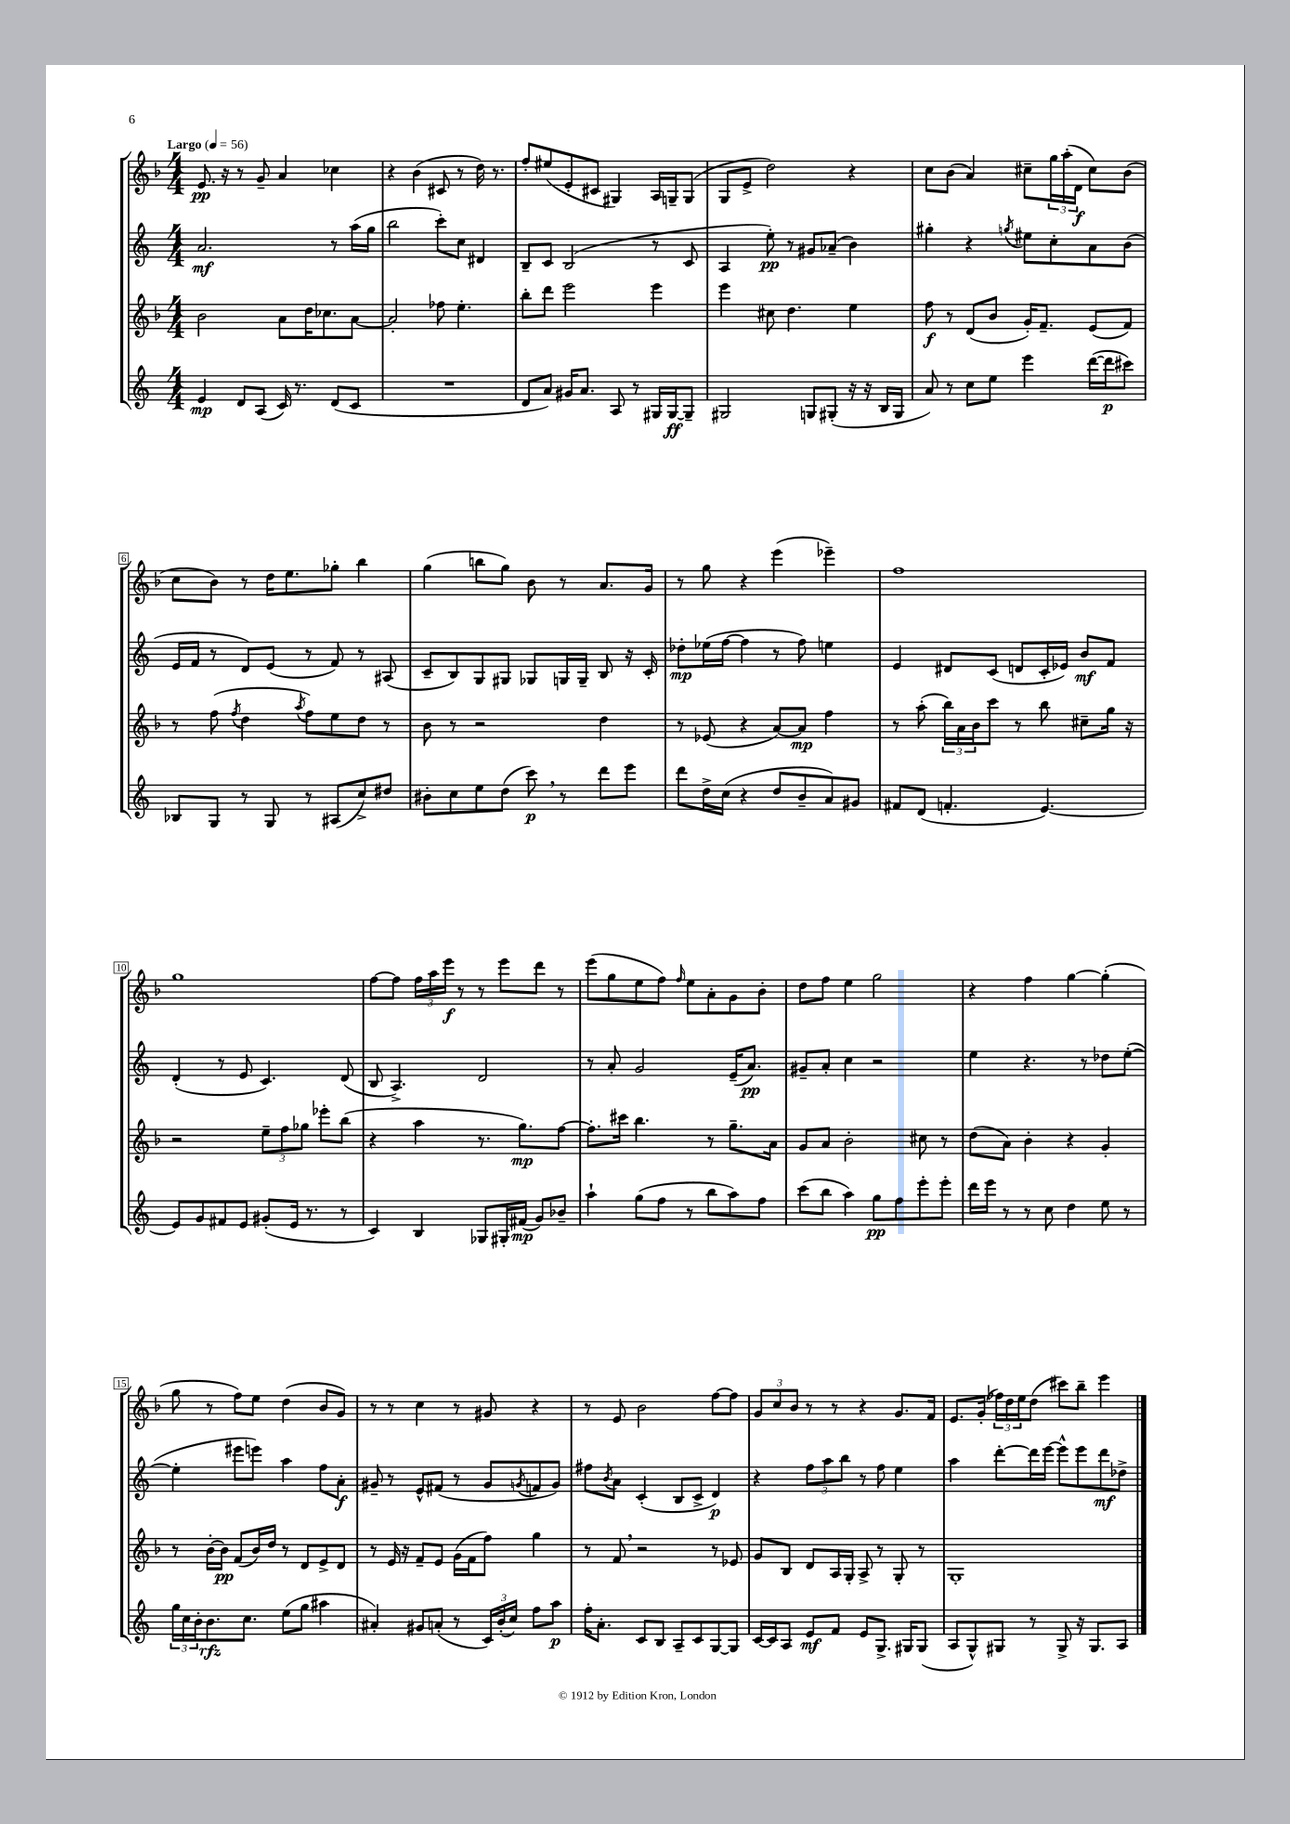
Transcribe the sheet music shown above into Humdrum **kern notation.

**kern	**kern	**kern	**kern
*staff4	*staff3	*staff2	*staff1
*clefG2	*clefG2	*clefG2	*clefG2
*k[]	*k[b-]	*k[]	*k[b-]
*M4/4	*M4/4	*M4/4	*M4/4
*MM56	*MM56	*MM56	*MM56
4e	2b-	2.a	8.e
.	.	.	16r
8d	.	.	8r
(8A	.	.	8g~
16c)	8a	.	4a
8.r	.	.	.
.	16dd	.	.
.	8.cc-	.	.
(8d	.	8r	4cc-
8c	[8a	(16aa	.
.	.	16gg	.
=	=	=	=
1r	2a']	2bb	4r
.	.	.	(4b-
.	8ff-	8ccc')	8c#
.	4.ee'	8cc	8r
.	.	4d#	16dd)
.	.	.	8.r
=	=	=	=
8d	8bb-'	8B~	8ff'
8a)	8ddd	8c	(8ee#
16g#	2eee	(2B	8e'
8.a	.	.	.
.	.	.	8c#
8A	.	.	4G#)
8r	.	.	.
16G#	4eee	8r	16A
[16G#	.	.	16G~
8G#~]	.	8c	(8G
=	=	=	=
2G#	4eee	4A	8G
.	.	.	8e^
.	8cc#	8ee')	2dd)
.	4.dd	8r	.
8G	.	8g#	.
(8G#'	.	(8a-~	.
16r	4ee	4b)	4r
16r	.	.	.
16B	.	.	.
16G#	.	.	.
=	=	=	=
8a)	8ff	4gg#'	8cc
8r	8r	.	(8b-
8cc	(8d	4r	4a)
8ee	8b-	.	.
.	.	8qgg	.
4eee	16g')	8ee#	8cc#~
.	8.f~	.	.
.	.	8cc'	24gg
.	.	.	(24aa'
.	.	.	24d
([16ddd	(8e	8a	8cc#)
16ddd]	.	.	.
8ccc#)	8f)	(8b	(8b-
=	=	=	=
8B-	8r	16e	8cc
.	.	16f	.
8G	(8ff	8r	8b-)
.	8qff	.	.
8r	4dd	8d)	8r
8G	.	(8e	16dd
.	.	.	8.ee
.	8qaa	.	.
8r	8ff)	8r	.
(8A#	8ee	8f)	8gg-'
8cc^)	8dd	8r	4bb-
8dd#	8r	(8A#	.
=	=	=	=
8b#'	8b-	8c~	(4gg
8cc	8r	8B)	.
8ee	2r	8G	8bb
(8dd	.	8G#	8gg)
8ccc)	.	8G-	8b-
8r	.	16G	8r
.	.	16G~	.
8ddd	4dd	8B	8.a
8eee	.	16r	.
.	.	16c'	16g
=	=	=	=
8ddd	8r	8dd-'	8r
16dd^	(8e-	(16ee-	8gg
(16cc	.	[16ff	.
4r	4r	4ff]	4r
8dd	[8a)	8r	(4eee
8b~	8a]	8ff)	.
8a)	4ff	4ee	4eee-~)
8g#	.	.	.
=	=	=	=
8f#	8r	4e	1ff
(8d	(8aa'	.	.
4.f'	24bb-)	8d#	.
.	24a	.	.
.	24b-	.	.
.	8ccc	(8c	.
.	8r	8d	.
[4.e)	8bb-	16c'	.
.	.	16e-)	.
.	8cc#~	8b	.
.	16gg	8f	.
.	16r	.	.
=	=	=	=
8e]	2r	(4d'	1gg
8g	.	.	.
8f#	.	8r	.
8e	.	8e	.
(8g#'	12ee~	4.c)	.
.	12ff	.	.
16e	.	.	.
.	12gg-	.	.
8.r	.	.	.
.	8eee-'	.	.
8r	(8bb-	(8d	.
=	=	=	=
4c)	4r	8B	[8ff
.	.	4.A^)	8ff]
4B	4aa	.	24ff
.	.	.	24aa
.	.	.	24eee
.	.	.	8r
8G-	8.r	2d	8r
16G#'	.	.	8eee
(16f#	8.gg)	.	.
8g)	.	.	8ddd
8b-~	[8ff	.	8r
=	=	=	=
4aa`	8.ff']	8r	(8eee
.	.	8a'	8gg
.	16ccc#	.	.
(8gg	4.bb-	2g	8ee
8ff	.	.	8ff)
.	.	.	16qqff
8r	.	.	8ee
8bb	8r	.	8a'
8aa)	8.gg~	(16e~	8g
.	.	8.a)	.
8ff	.	.	8b-'
.	16a	.	.
=	=	=	=
(8ccc	8g	8g#~	8dd
8bb	8a	8a'	8ff
4aa)	2b-'	4cc	4ee
8gg	.	2r	2gg
8ff	.	.	.
8eee'	8cc#	.	.
8eee'	8r	.	.
=	=	=	=
16ddd	(8dd	4ee	4r
16eee	.	.	.
8r	8a)	.	.
8r	4b-'	4.r	4ff
8cc	.	.	.
4dd	4r	.	[4gg
.	.	8r	.
8ee	4g'	8dd-	(4gg']
8r	.	([8ee'	.
=	=	=	=
24gg	8r	4ee']	8gg
24cc	.	.	.
24b'	.	.	.
8.b	[16b-'	.	8r
.	16b-]	.	.
.	(8f	8eee#	8ff)
8.cc	.	.	.
.	16b-)	8eee)	8ee
.	16dd	.	.
(8ee	8r	4aa	(4dd
8gg	8d	.	.
4aa#	8e^	8ff	8b-
.	8d	8a'	8g)
=	=	=	=
4a#')	8r	8g#~	8r
.	16e	8r	8r
.	16r	.	.
8g#	8f~	8e^^	4cc
(8a'	8e	(8f#	.
8r	(16g	8r	8r
.	16f	.	.
24c)	8ff)	8g#	8g#
(24b'	.	.	.
24cc)	.	.	.
.	.	8qg	.
8ff	4gg	8f	4r
8aa	.	8g)	.
=	=	=	=
16ff'	8r	8ff#	8r
8.a'	.	.	.
.	.	8qb	.
.	8f	8a	8e
8c	2r	(4c'	2b-
8B	.	.	.
8A~	.	8B	.
8c	.	8c^	.
[8G	8r	4d)	[8ff
8G]	8e-	.	8ff]
=	=	=	=
[16c	8g	4r	12g
16c]	.	.	.
.	.	.	12cc
8A	8B-	.	.
.	.	.	12b-
8e	8d	12ff	8r
.	.	12aa	.
8f	16A	.	8r
.	.	12bb	.
.	16G'	.	.
8e	8A^	8r	4r
8.G^	8r	8ff	.
.	8G'	4ee	8.g
16G#	.	.	.
(8G#	8r	.	.
.	.	.	16f
=	=	=	=
8A	1G'	4aa	8.e
8G^^)	.	.	.
.	.	.	(16g'
8G#	.	[8ddd'	24ff-)
.	.	.	24dd
.	.	.	24ee
8r	.	16ddd]	(8dd
.	.	[16eee	.
8G#^	.	8eee^^]	8ccc#)
16r	.	8eee	8bb-~
8.G#	.	.	.
.	.	8ddd	4eee
8A	.	8dd-^	.
==	==	==	==
*-	*-	*-	*-
